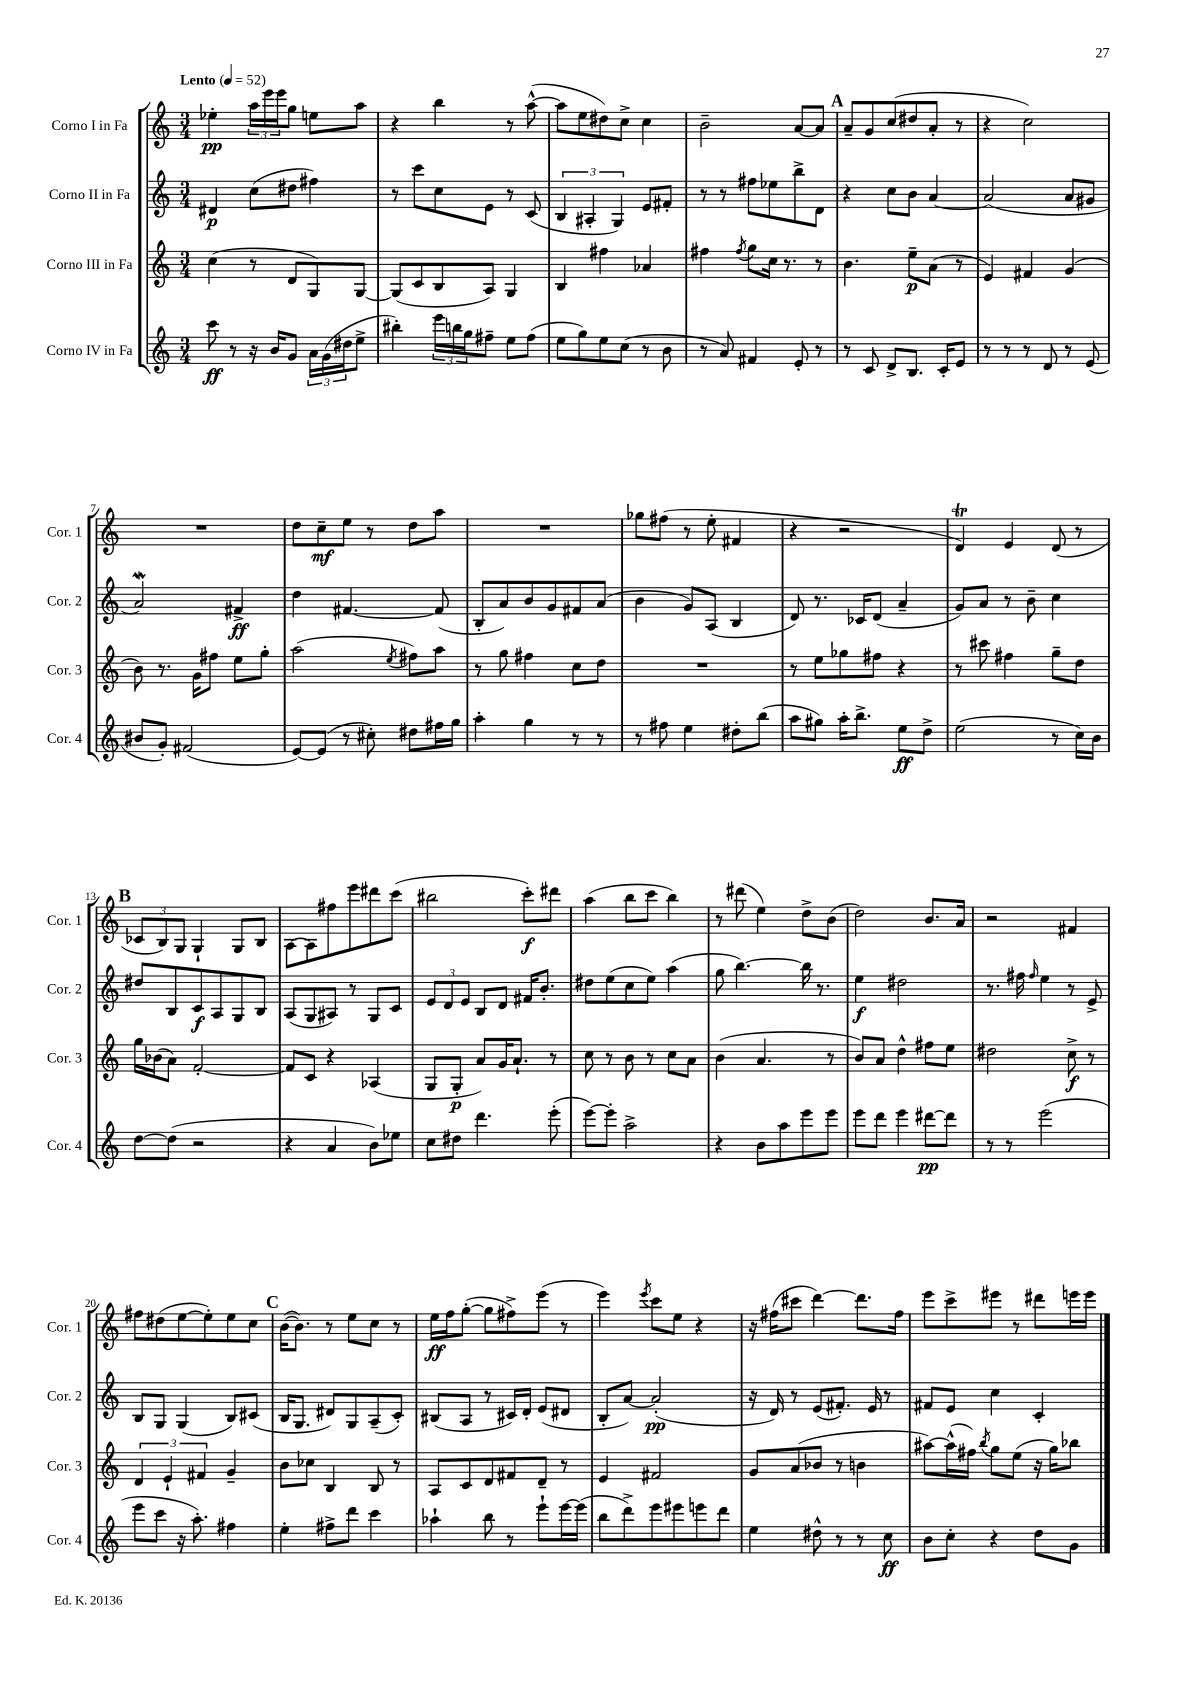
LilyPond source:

<<
\new StaffGroup <<
\new Staff = "s0" \with { instrumentName = "Corno I in Fa" shortInstrumentName = "Cor. 1" } {
    \clef treble \key c \major \numericTimeSignature \time 3/4 \tempo "Lento" 4 = 52
    ees''4-.\pp \tuplet 3/2 { a''16 e'''16 e'''16 } g''8 e''8 a''8 |
    r4 b''4 r8 a''8~-^( |
    a''8 e''8 dis''8) c''8-> c''4 |
    b'2-- a'8~ a'8 |
    \mark \markup { \bold "A" } a'8-- g'8 c''8( dis''8 a'8-. r8 |
    r4 c''2) |
    R2. |
    d''8 c''8--\mf e''8 r8 d''8 a''8 |
    R2. |
    ges''8 fis''8( r8 e''8-. fis'4 |
    r4 r2 |
    d'4\trill) e'4 d'8( r8 |
    \mark \markup { \bold "B" } \tuplet 3/2 { ces'8 b8) g8 } g4-! g8 b8 |
    a8~ a8 fis''8 e'''8 dis'''8 c'''8( |
    bis''2 c'''8-.\f) dis'''8 |
    a''4( b''8 c'''8 b''4) |
    r8 dis'''8( e''4) d''8-> b'8( |
    d''2) b'8. a'16 |
    r2 fis'4 |
    fis''8 dis''8( e''8~ e''8-.) e''8 c''8 |
    \mark \markup { \bold "C" } b'16~( b'8.) r8 e''8 c''8 r8 |
    e''16\ff f''16 g''8~-.( g''8 fis''8->) e'''8( r8 |
    e'''4) \acciaccatura { e'''8 } c'''8 e''8 r4 |
    r16 fis''16( cis'''8 d'''4~) d'''8. fis''16 |
    e'''8 c'''8-> eis'''8 r8 dis'''8 e'''16 e'''16 \bar "|." |
}
\new Staff = "s1" \with { instrumentName = "Corno II in Fa" shortInstrumentName = "Cor. 2" } {
    \clef treble \key c \major \numericTimeSignature \time 3/4
    dis'4\p c''8( dis''8 fis''4) |
    r8 c'''8 c''8 e'8 r8 c'8( |
    \tuplet 3/2 { b4 ais4-. g4) } e'8 fis'8-. |
    r8 r8 fis''8 ees''8 b''8-> d'8 |
    \mark \markup { \bold "A" } r4 c''8 b'8 a'4~ |
    a'2( a'8 gis'8 |
    a'2\mordent) fis'4->\ff |
    d''4 fis'4.~ fis'8( |
    b8-. a'8) b'8 g'8 fis'8 a'8( |
    b'4 g'8) a8( b4 |
    d'8) r8. ces'16 d'8( a'4-- |
    g'8) a'8 r8 b'8-- c''4 |
    \mark \markup { \bold "B" } dis''8 b8 c'8\f a8 g8 b8 |
    a8( g8 ais8) r8 g8 c'8 |
    \tuplet 3/2 { e'8 d'8 e'8 } b8 d'8 fis'16 b'8.-. |
    dis''8 e''8( c''8 e''8) a''4( |
    g''8 b''4.~) b''16 r8. |
    e''4\f dis''2 |
    r8. fis''16 \grace { fis''16 } e''4 r8 e'8-> |
    b8 g8 g4( b8) cis'8( |
    \mark \markup { \bold "C" } b16 g8. dis'8) g8 a8--( c'8-.) |
    bis8( a8 r8 cis'16) d'16-. e'8( dis'8 |
    b8-. a'8~) a'2-.\pp( |
    r16 d'16) r8 e'8( fis'8.-.) e'16 r8 |
    fis'8 e'8 c''4 c'4-. \bar "|." |
}
\new Staff = "s2" \with { instrumentName = "Corno III in Fa" shortInstrumentName = "Cor. 3" } {
    \clef treble \key c \major \numericTimeSignature \time 3/4
    c''4( r8 d'8 g8) g8~ |
    g8( c'8 b8 a8) g4 |
    b4 fis''4 aes'4 |
    fis''4 \acciaccatura { fis''8 } g''8 c''16 r8. r8 |
    \mark \markup { \bold "A" } b'4. e''8--\p a'8( r8 |
    e'4) fis'4 g'4( |
    b'8) r8. g'16 fis''8 e''8 g''8-. |
    a''2( \acciaccatura { e''8 } fis''8) a''8 |
    r8 g''8 fis''4 c''8 d''8 |
    R2. |
    r8 e''8 ges''8 fis''8 r4 |
    r8 cis'''8 fis''4 g''8-- d''8 |
    \mark \markup { \bold "B" } g''16 bes'16( a'8) f'2~-. |
    f'8 c'8 r4 aes4( |
    g8 g8-.\p a'8) g'16 a'8.-! r8 |
    c''8 r8 b'8 r8 c''8 a'8 |
    b'4( a'4. r8 |
    b'8) a'8 d''4-^ fis''8 e''8 |
    dis''2 c''8->\f r8 |
    \tuplet 3/2 { d'4 e'4-! fis'4 } g'4-- |
    \mark \markup { \bold "C" } b'8 ces''8 b4 b8 r8 |
    a8 c'8 d'8 fis'8 d'8-- r8 |
    e'4 fis'2 |
    g'8 a'8( bes'8 r8 b'4 |
    ais''8~) ais''16-^( fis''16) \acciaccatura { b''8 } g''8 e''8( r16 g''16) bes''8 \bar "|." |
}
\new Staff = "s3" \with { instrumentName = "Corno IV in Fa" shortInstrumentName = "Cor. 4" } {
    \clef treble \key c \major \numericTimeSignature \time 3/4
    c'''8\ff r8 r16 b'16 g'8 \tuplet 3/2 { a'16 g'16( dis''16 } e''8-> |
    bis''4-.) \tuplet 3/2 { e'''16 b''16 g''16 } fis''8-- e''8 fis''8( |
    e''8 g''8) e''8 c''8( r8 b'8 |
    r8 a'8) fis'4 e'8-. r8 |
    \mark \markup { \bold "A" } r8 c'8 d'8-> b8. c'16-. e'8 |
    r8 r8 r8 d'8 r8 e'8( |
    bis'8 g'8-.) fis'2( |
    e'8~) e'8( r8 cis''8-.) dis''8 fis''16 g''16 |
    a''4-. g''4 r8 r8 |
    r8 fis''8 e''4 dis''8-. b''8( |
    a''8 gis''8) a''16-. b''8.-> e''8\ff d''8-> |
    e''2( r8 c''16) b'16 |
    \mark \markup { \bold "B" } d''8~ d''8( r2 |
    r4 a'4 b'8) ees''8 |
    c''8 dis''8 d'''4. e'''8-.( |
    e'''8~) e'''8-. a''2-> |
    r4 b'8 a''8 e'''8 e'''8 |
    e'''8 d'''8 e'''4 dis'''8~\pp dis'''8 |
    r8 r8 e'''2( |
    e'''8 c'''8 r16 a''8.-.) fis''4 |
    \mark \markup { \bold "C" } e''4-. fis''8-> d'''8 c'''4 |
    aes''4-! b''8 r8 e'''8-! e'''16~ e'''16( |
    b''8 d'''8->) e'''8 eis'''8 e'''8 d'''8 |
    e''4 dis''8-^ r8 r8 c''8\ff |
    b'8 c''8-. r4 d''8 g'8 \bar "|." |
}
>>
>>
